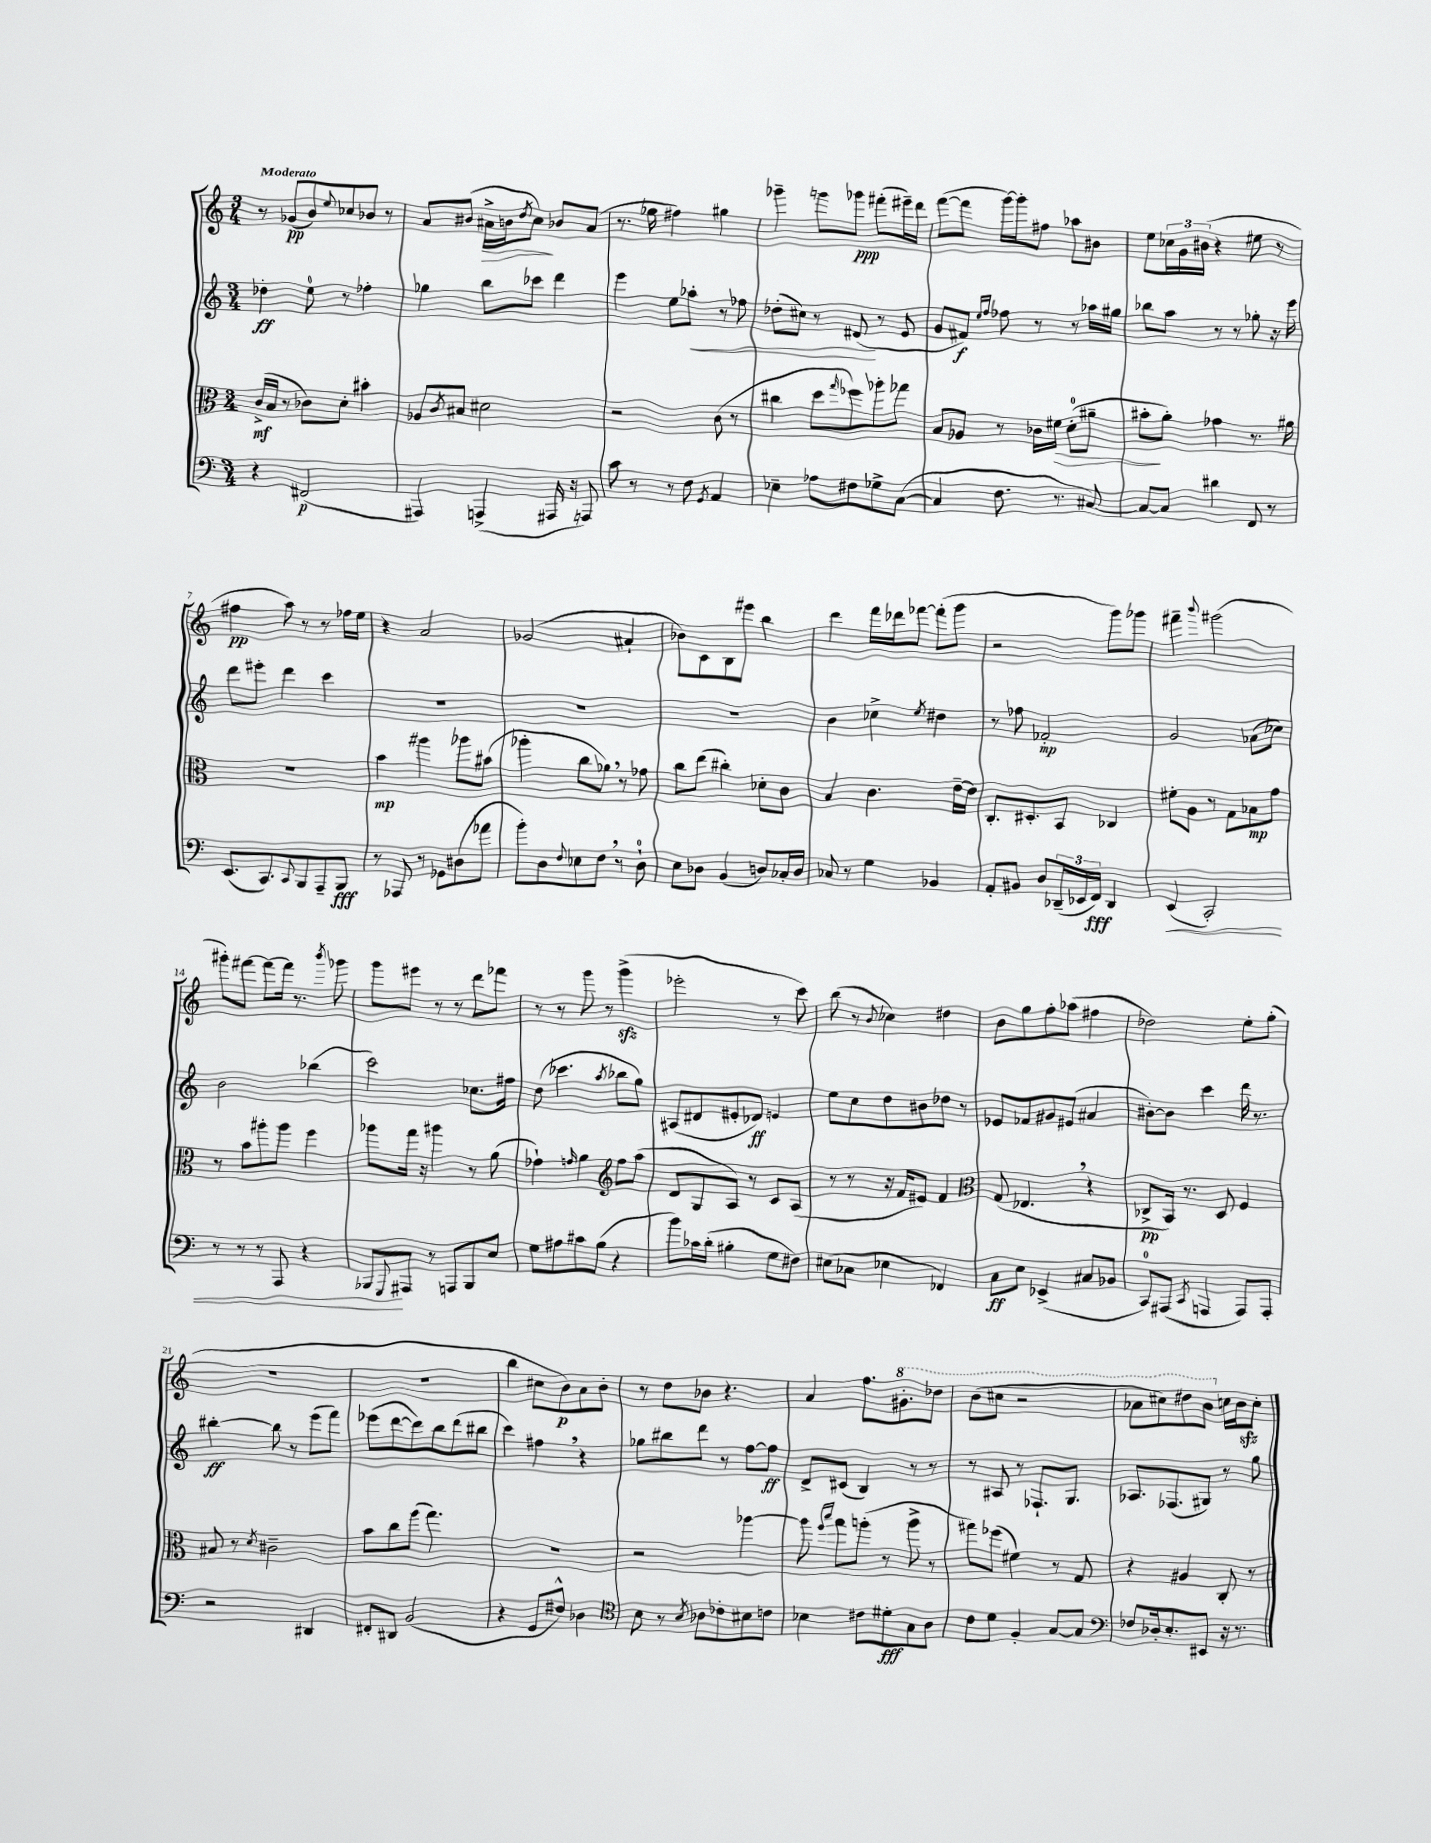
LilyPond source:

<<
\new StaffGroup <<
\new Staff = "s0" {
    \clef treble \key c \major \numericTimeSignature \time 3/4 \tempo "Moderato"
    r8 ges'8\pp( b'8) \appoggiatura { e''8 } ces''8 bes'8 r8 |
    a'8 bis'8( ais'16->\> b'16 \acciaccatura { d''8 } c''8\!) bes'8 ais'8( |
    r8. ges''16 fis''4) gis''4 |
    ges'''4-- g'''8 ges'''8\ppp fis'''8-.( eis'''16--) d'''16 |
    f'''8~( f'''8 g'''16~) g'''16-. fis''8 aes''8 bis'8 |
    e''8 \tuplet 3/2 { ces''16 g'16 bis'16( } r4 eis''8 r8 |
    fis''4\pp a''8) r8 r8 fes''16 e''16 |
    r4 a'2 |
    ges'2( ais'4-! |
    bes'8) c'8 b8 eis'''8 b''4 |
    d'''4 f'''16 des'''16 fes'''8~ fes'''8-.( g'''8 |
    r2 g'''8) ges'''8 |
    fis'''4-- \appoggiatura { b'''8 } gis'''2( |
    gis'''8-.) fis'''8~ fis'''8~ fis'''16 r8. \acciaccatura { b'''8 } ges'''8 |
    g'''8 eis'''8 r8 r8 d'''8 fes'''8 |
    r8 r8 g'''8 r8 g'''4->\sfz( |
    ees'''2-. r8 c'''8) |
    b''8( r8 \appoggiatura { b'8 } ces''4) dis''4 |
    b'8 g''8 f''8-. aes''8( fis''4 |
    des''2) e''8-. g''8-.( |
    R2. |
    R2. |
    b''4 cis''8 b'8\p) a'8 b'8-. |
    r8 d''8 bes'8 r4. |
    a'4 f''8. \ottava #1 gis''8.-. des'''8 |
    b''8( cis'''8 r2 |
    aes''8 cis'''8) dis'''8 b''8 \ottava #0 c''!16 b'16\sfz c''8-. \bar "|." |
}
\new Staff = "s1" {
    \clef treble \key c \major \numericTimeSignature \time 3/4
    des''4-.\ff e''8-0 r8 fes''4-. |
    ges''4 b''8 ces'''8 d'''4 |
    e'''4 e''8 aes''8-.\< r8 fes''8 |
    des''8-.( cis''8) r8 dis'8\!( r8 e'8 |
    g'8 fis'8\f) \grace { e''16 f''16 } fes''8 r8 r8 aes''16 gis''16 |
    bes''8 a''8 r8 r8 ges''8-. r16 e'''16 |
    d'''8 eis'''8-. d'''4 c'''4 |
    R2. |
    R2. |
    R2. |
    b'4 ces''4-> \acciaccatura { e''8 } dis''4 |
    r8 fes''8 fes'2-.\mp |
    g'2 aes'8( ces''8) |
    b'2 bes''4( |
    c'''2) ces''8. fis''16 |
    d''8( ces'''4. \acciaccatura { a''8 } bes''8 g''8) |
    ais8( dis'8 eis'8-. des'8\ff) e'4 |
    e''8 c''8 d''8 bis'8 des''8 r8 |
    ees'8 fes'8 gis'8 eis'8( ais'4 |
    bis'8~-.) bis'8 c'''4 d'''16 r8. |
    bis''4~-.\ff bis''8 r8 e'''8( f'''8) |
    ees'''8( d'''8~ d'''8) b''8 d'''8( bis''8 |
    c'''4) fis''4 \breathe r4 |
    ges''8 bis''8 d'''8 r8 f''8~ f''8\ff |
    d'8-> cis'8( b4) r8 r8 |
    r8 ais8 r8 fes8.-! g8. |
    aes8. fes8.( gis8) r8 g''8 \bar "|." |
}
\new Staff = "s2" {
    \clef alto \key c \major \numericTimeSignature \time 3/4
    c'16->\mf( b16 r8 ces'8) d'8-. bis'4-. |
    aes8 \acciaccatura { c'8 } bis8 dis'2 |
    r2 c'8( r8 |
    cis''4 d''8 \grace { g''16 } fes''8) aes''8-. ges''8 |
    b8 aes8 r8 ces'16 fis'16\> d'8-0-.( ais'8-- |
    bis'8-.\! a'8-.) ges'4 r8. ais'16 |
    R2. |
    b'4\mp ais''4 aes''8 bis'8( |
    aes''4-. c''8 aes'8) \breathe r8 ges'8 |
    c''8 e''8( cis''4-.) des'8-. c'8 |
    b4 c'4. e'16~-- e'16 |
    c8.-. dis8.-. b,8 ces4 |
    fis'8-. a8 r8 g8 bes8\mp g'8 |
    r8 b'8 ais''8-. ais''8 f''4 |
    aes''8 g''16 r16 ais''4 r8 a'8( |
    ges'4-!) \grace { g'16 } a'4 \clef treble f''8 a''8( |
    d'8 g8 a8) r8 c'8 a8( |
    r8 r8 r16 f'16 eis'8) f'4 |
    \clef alto g8( ees4. \breathe r4 |
    ces8->\pp b,16) r8. d8 f4 |
    bis8 r8 \acciaccatura { d'8 } cis'2-- |
    b'8 c''8 a''8( g''4.) |
    R2. |
    r2 aes''4~ |
    aes''8 \grace { f''16 b''16 } g''8 a''8-.( r8 a''8-> r8 |
    gis''8) fes''8( fis'4) r8 g8 |
    r4 ais4 c8-. r8 \bar "|." |
}
\new Staff = "s3" {
    \clef bass \key c \major \numericTimeSignature \time 3/4
    r4 fis,2\p( |
    ais,,4) a,,4->( ais,,16 r16 a,,8) |
    c'8 r8 r8 f8 \acciaccatura { g,8 } a,4 |
    ees4-- aes8 fis8 ges8-> c8~( |
    c4 f8. r8. cis8~) |
    cis8~ cis8 dis'4 f,8 r8 |
    e,8.( c,8.) \appoggiatura { c,8 } b,,8 a,,8-- b,,8\fff |
    r8 aes,,8 r8 ges,8 dis8( aes'8 |
    b'8-.) d8 \appoggiatura { f8 } ees8 f8 \breathe r8 d8-0-! |
    e8 des8 b,4( d8) ces16-. d16 |
    ces8 r8 g4 bes,4 |
    a,8-. bis,8 d8 \tuplet 3/2 { des,16--( ees,16 f,16\fff) } des,4 |
    e,4\<( c,2-.) |
    r8 r8 r8 a,,8 r4 |
    bes,,8\! \appoggiatura { g,,8 } ais,,8 r8 a,,8 bes,,8 e8 |
    g8 ais8 cis'8 b8( r4 |
    b'8) ces'16 d'16-.( bis4-. g8 fis8) |
    eis8( ces8 ees4 fes,4) |
    c8\ff e8 ees,4->( cis8 bes,8 |
    c,8-0) ais,,8( \acciaccatura { c,8 } a,,4 a,,8) a,,8-. |
    r2 dis,4 |
    fis,8-. dis,8 b,2( |
    r4 g,8 fis8-^) des4 |
    \clef tenor b8 r8 \acciaccatura { b8 } aes8 ces'8-. bis8 c'8 |
    bes4 cis'8 dis'8-.\fff g8 a8 |
    c'8 d'8 f4-. g8~ g8 |
    \clef bass fes8 des16-. e8.-. eis,8 r16 r8. \bar "|." |
}
>>
>>
